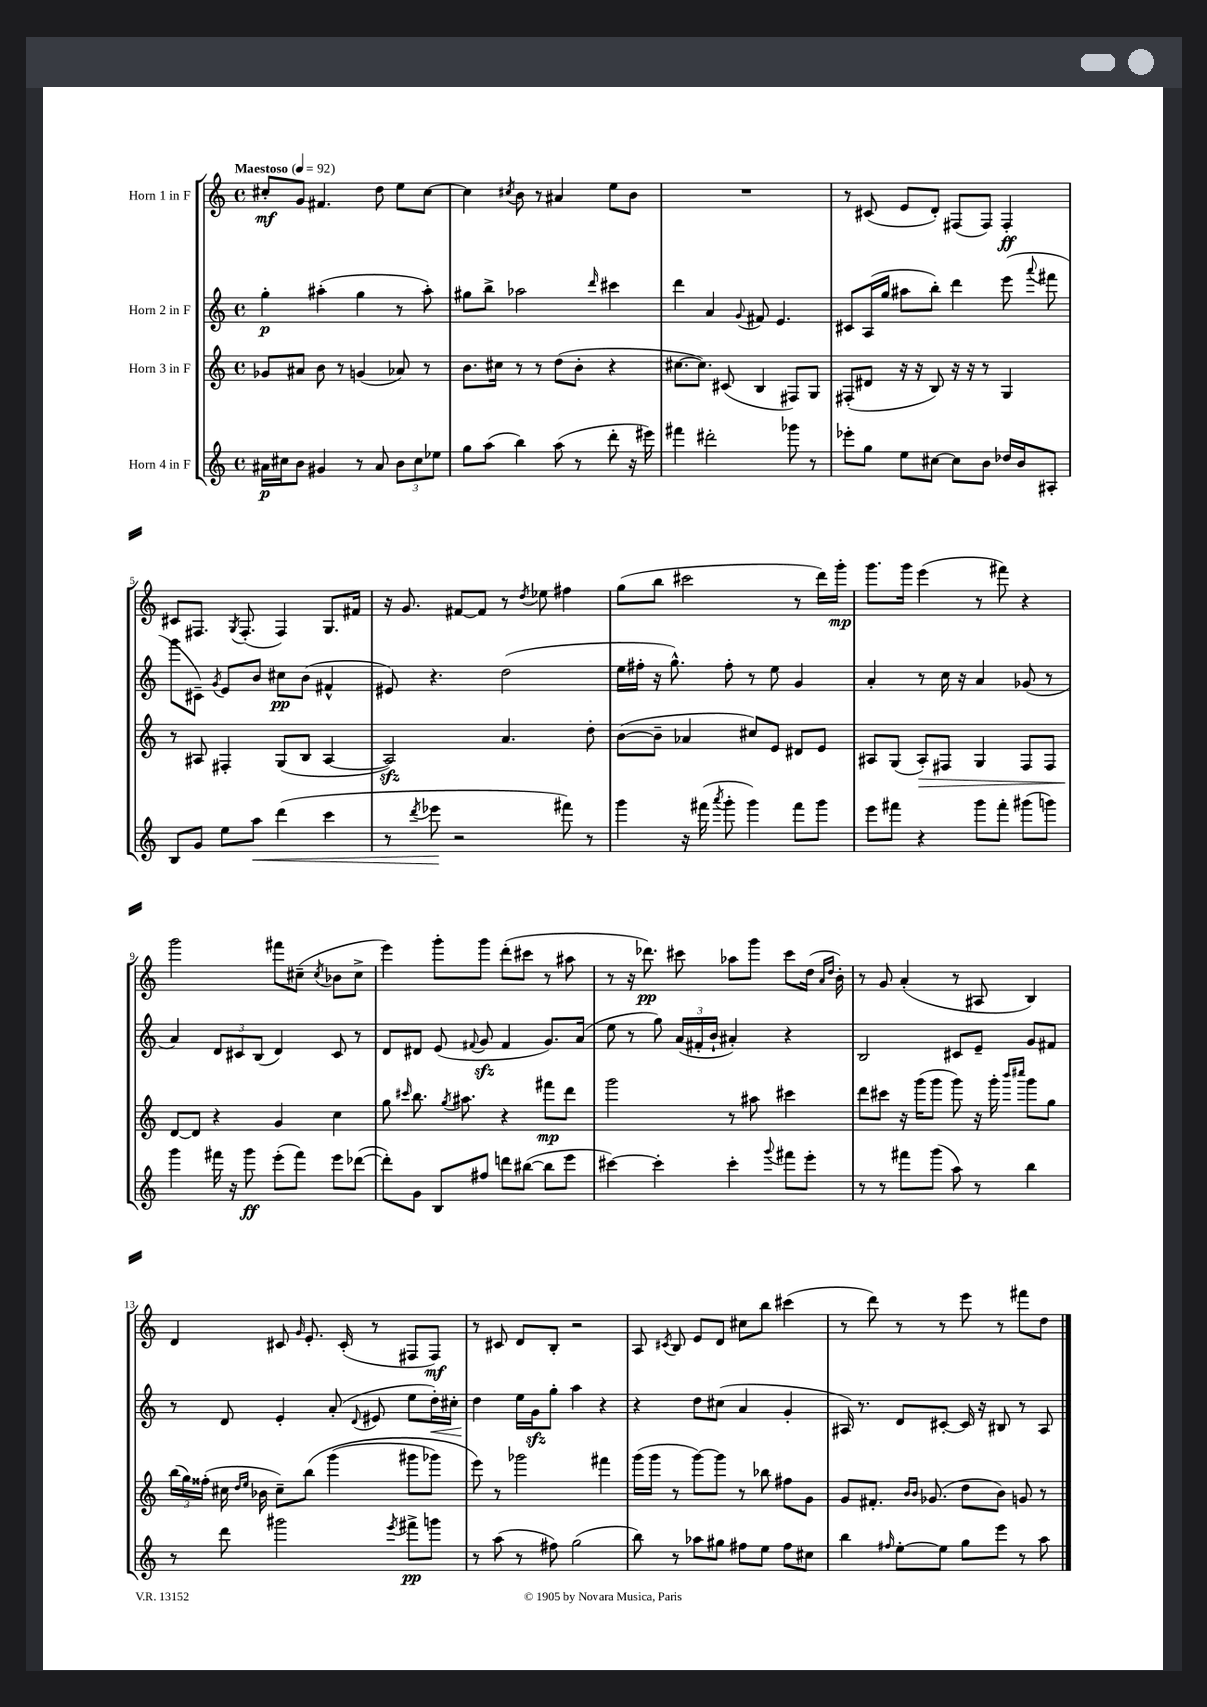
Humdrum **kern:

**kern	**dynam	**kern	**dynam	**kern	**dynam	**kern	**dynam
*part4	*part4	*part3	*part3	*part2	*part2	*part1	*part1
*staff4	*staff4	*staff3	*staff3	*staff2	*staff2	*staff1	*staff1
*I"Horn 4 in F	*	*I"Horn 3 in F	*	*I"Horn 2 in F	*	*I"Horn 1 in F	*
*clefG2	*	*clefG2	*	*clefG2	*	*clefG2	*
*k[]	*	*k[]	*	*k[]	*	*k[]	*
*M4/4	*	*M4/4	*	*M4/4	*	*M4/4	*
*met(c)	*	*met(c)	*	*met(c)	*	*met(c)	*
*MM92	*	*MM92	*	*MM92	*	*MM92	*
=1	=1	=1	=1	=1	=1	=1	=1
!	!	!	!	!	!	!LO:TX:a:B:t=Maestoso	!
16a#X\LL	p	8g-X/L	.	4gg'\	p	8cc#X'/L	mf
16cc#X\J	.	.	.	.	.	.	.
8b\J	.	8a#X/J	.	.	.	8g/J	.
4g#X/	.	8b\	.	(4aa#X'\	.	4.f#X/	.
.	.	8r	.	.	.	.	.
8r	.	(4gn/	.	4gg\	.	.	.
8a#/	.	.	.	.	.	8dd\	.
12b\L	.	8a-X/)	.	8r	.	8ee\L	.
12cc#\	.	.	.	.	.	.	.
.	.	8r	.	8aa#'\)	.	[8cc#\J	.
12ee-X\J	.	.	.	.	.	.	.
=2	=2	=2	=2	=2	=2	=2	=2
8gg\L	.	8.b\L	.	8gg#X\L	.	4cc#\]	.
(8aa\J	.	.	.	8bb^\J	.	.	.
.	.	16cc#X\Jk	.	.	.	.	.
.	.	.	.	.	.	8qcc#X/	.
4bb\)	.	8r	.	2aa-X\	.	8b\	.
.	.	8r	.	.	.	8r	.
(8aa\	.	(8dd\L	.	.	.	4a#X/	.
8r	.	8b'\J	.	.	.	.	.
.	.	.	.	16qqddd/	.	.	.
8ddd'\	.	4r	.	4ccc#X\	.	8ee\L	.
16r	.	.	.	.	.	8b\J	.
16eee#X\)	.	.	.	.	.	.	.
=3	=3	=3	=3	=3	=3	=3	=3
4fff#X\	.	[8.cc#X\L	.	4ddd\	.	1r	.
.	.	8.cc#\J])	.	.	.	.	.
2ddd#X'\	.	.	.	4a/	.	.	.
.	.	(8c#X/	.	.	.	.	.
.	.	.	.	8qqg/	.	.	.
.	.	4B/	.	8f#X/	.	.	.
.	.	.	.	4.e/	.	.	.
8ggg-X\	.	8F#X/L)	.	.	.	.	.
8r	.	8G/J	.	.	.	.	.
=4	=4	=4	=4	=4	=4	=4	=4
8eee-X'\L	.	(8F#X'/L	.	8c#X/L	.	8r	.
8gg\J	.	8d#X/J	.	(16A/L	.	(8c#X/	.
.	.	.	.	16gg/JJ	.	.	.
8ee\L	.	16r	.	8aa#X\L	.	8e/L	.
.	.	16r	.	.	.	.	.
[8cc#X\J	.	8B/)	.	8bb'\J)	.	8d'/J)	.
8cc#\L]	.	16r	.	4ddd\	.	(8F#X/L	.
.	.	16r	.	.	.	.	.
8b\J	.	8r	.	.	.	8F#/J)	.
16dd-X/LL	.	4G/	.	(8eee\	.	4F#'/	ff
16b/J	.	.	.	.	.	.	.
.	.	.	.	8qqaaa/	.	.	.
8A#X'/J	.	.	.	8fff#X\	.	.	.
!!LO:LB:g=z
=5	=5	=5	=5	=5	=5	=5	=5
8B/L	.	8r	.	8ggg\L	.	8c#X/L	.
8g/J	.	8A#X/	.	8c#X~\J)	.	8.F#X/J	.
.	.	.	.	8qg/	.	.	.
8ee\L	.	4F#X'/	.	8e/L	.	.	.
.	.	.	.	.	.	8qG/	.
.	.	.	.	.	.	(8.F#'/	.
!	!LO:HP:b	!	!	!	!	!	!
8aa\J	<	.	.	8b/J	.	.	.
(4ddd\	.	(8G/L	.	8cc#X\L	pp	4F#/)	.
.	.	8B/J	.	(8b\J	.	.	.
4ccc\	.	[4A#/	.	4f#X^^/	.	8.G/L	.
.	.	.	.	.	.	16f#X/Jk	.
=6	=6	=6	=6	=6	=6	=6	=6
8r	.	2A#zz/])	.	8e#X/)	.	16r	.
.	.	.	.	.	.	8.g/	.
8qddd/	.	.	.	.	.	.	.
8eee-X\	.	.	.	4.r	.	.	.
2r	[	.	.	.	.	[8f#X/L	.
.	.	.	.	.	.	8f#/J]	.
.	.	4.a/	.	(2dd\	.	8r	.
.	.	.	.	.	.	8qdd/	.
.	.	.	.	.	.	8ee-X\	.
8fff#X\)	.	.	.	.	.	4ff#X\	.
8r	.	8dd'\	.	.	.	.	.
=7	=7	=7	=7	=7	=7	=7	=7
4ggg\	.	([8b\L	.	16ee\LL	.	(8gg\L	.
.	.	.	.	16ff#X'\JJ	.	.	.
.	.	8b~\J]	.	16r	.	8bb\J	.
.	.	.	.	8.gg^^\)	.	.	.
16r	.	4a-X/	.	.	.	2ccc#X\	.
(16fff#X\	.	.	.	.	.	.	.
8qaaa/	.	.	.	.	.	.	.
8ggg'\	.	.	.	8ff#'\	.	.	.
4ggg\)	.	8cc#X/L)	.	8r	.	.	.
.	.	8e/J	.	8ee\	.	.	.
8fff#\L	.	8d#X/L	.	4g/	.	8r	.
8ggg\J	.	8e/J	.	.	.	16ddd\LL)	.
.	.	.	.	.	.	16ggg'\JJ	mp
=8	=8	=8	=8	=8	=8	=8	=8
8eee\L	.	8A#X/L	.	4a'/	.	8.ggg\L	.
8fff#X\J	.	(8G/J	.	.	.	.	.
.	.	.	.	.	.	16ggg\Jk	.
!	!	!	!LO:HP:b	!	!	!	!
4r	.	8A#'/L)	>	8r	.	(4eee\	.
.	.	8F#X/J	.	16cc\	.	.	.
.	.	.	.	16r	.	.	.
8ggg\L	.	4G/	.	4a/	.	8r	.
8fff#'\J	.	.	.	.	.	8fff#X\)	.
(8ggg#X\L	.	8F#/L	.	(8g-X/	.	4r	.
8gggn\J)	.	8F#/J	.	8r	.	.	.
!!LO:LB:g=z
=9	=9	=9	=9	=9	=9	=9	=9
4ggg\	.	[8d/L	.	4a/)	.	2ggg\	.
.	.	8d/J]	]	.	.	.	.
16fff#X\	.	4r	.	12d/L	.	.	.
16r	.	.	.	.	.	.	.
.	.	.	.	12c#X/	.	.	.
8ggg\	ff	.	.	.	.	.	.
.	.	.	.	(12B/J	.	.	.
(8eee'\L	.	4g/	.	4d/)	.	8fff#X\L	.
8fff#\J)	.	.	.	.	.	(8cc#X~\J	.
.	.	.	.	.	.	8qcc#/	.
8eee\L	.	4cc\	.	8c#/	.	8b-X\L	.
([8ddd-X\J	.	.	.	8r	.	8cc#^\J	.
=10	=10	=10	=10	=10	=10	=10	=10
8ddd-'\L])	.	8gg\	.	8d/L	.	4eee\)	.
.	.	16qqccc#X/	.	.	.	.	.
8g\J	.	8.bb\	.	8d#X/J	.	.	.
8B/L	.	.	.	(8e/	.	8ggg'\L	.
.	.	8qgg/	.	.	.	.	.
.	.	8.aa#X\	.	.	.	.	.
.	.	.	.	8qqf#X/	.	.	.
8ff#X/J	.	.	.	8gzz/	.	8ggg\J	.
8dddn\L	.	4r	.	4f#/	.	(8ddd'\L	.
([8bb#X\J	.	.	.	.	.	8ccc#X\J	.
8bb#\L]	.	8fff#X\L	mp	8.g/L)	.	8r	.
8eee\J	.	8ddd\J	.	.	.	8aa#X\	.
.	.	.	.	(16a/Jk	.	.	.
=11	=11	=11	=11	=11	=11	=11	=11
[4ccc#X\)	.	2ggg\	.	8ee\	.	8r	.
.	.	.	.	8r	.	16r	.
.	.	.	.	.	.	8.ddd-X\)	pp
4ccc#'\]	.	.	.	8gg\)	.	.	.
.	.	.	.	(24a/LL	.	8ccc#X\	.
.	.	.	.	24f#X'/	.	.	.
.	.	.	.	24b`/JJ	.	.	.
4ccc#'\	.	8r	.	4a#X'/)	.	8aa-X\L	.
.	.	8aa#X\	.	.	.	8ggg\J	.
8qqggg/	.	.	.	.	.	.	.
8fff#X\L	.	4ccc#X\	.	4r	.	8ccc#\L	.
8eee'\J	.	.	.	.	.	(16dd\Jk	.
.	.	.	.	.	.	16qqa/LL	.
.	.	.	.	.	.	16qqdd/JJ	.
.	.	.	.	.	.	16b'\)	.
=12	=12	=12	=12	=12	=12	=12	=12
8r	.	8ddd\L	.	2B/	.	8r	.
8r	.	8ccc#X\J	.	.	.	8g/	.
8fff#X\L	.	16r	.	.	.	(4a'/	.
.	.	(16ggg\KL	.	.	.	.	.
(8ggg\J	.	8ggg\J	.	.	.	.	.
8aa\)	.	8ggg\)	.	8c#X/L	.	8r	.
8r	.	16r	.	8e~/J	.	8A#X/	.
.	.	16ggg'\	.	.	.	.	.
.	.	16qqbbb/LL	.	.	.	.	.
.	.	16qqcccc#X/JJ	.	.	.	.	.
4bb\	.	8ggg\L	.	8g/L	.	4B/)	.
.	.	8gg\J	.	8f#X/J	.	.	.
!!LO:LB:g=z
=13	=13	=13	=13	=13	=13	=13	=13
8r	.	(24bb\LL	.	8r	.	4d/	.
.	.	24gg\)	.	.	.	.	.
.	.	(24ff##X'\JJ	.	.	.	.	.
8ddd\	.	16cc#X\	.	8d/	.	.	.
.	.	16qqdd/LL	.	.	.	.	.
.	.	16qqee/JJ	.	.	.	.	.
.	.	16b-X\	.	.	.	.	.
2ggg#X\	.	8cc#~\L)	.	4e'/	.	8c#X/	.
.	.	.	.	.	.	16qqg/	.
.	.	(8bb\J	.	.	.	8.e'/	.
.	.	(4ggg\	.	(8a'/	.	.	.
.	.	.	.	.	.	(16c#'/	.
.	.	.	.	8qqd/	.	.	.
.	.	.	.	8e#X/	.	8r	.
8qeee/	.	.	.	.	.	.	.
8fff#X^\L	pp	8ggg#X\L	.	8ee\L	.	8F#X/L	.
!	!	!	!	!	!LO:HP:b	!	!
8gggn\J	.	8ggg-X\J)	.	16dd'\L)	<	8F#/J)	mf
.	.	.	.	16cc#X'\JJ	.	.	.
=14	=14	=14	=14	=14	=14	=14	=14
8r	.	8eee\)	.	4dd\	.	8r	.
(8aa\	.	8r	.	.	.	8c#X/	.
8r	.	2ggg-X\	.	16ee\LL	[	8d/L	.
.	.	.	.	16gzz\J	.	.	.
8ff#X\)	.	.	.	8gg'\J	.	8B'/J	.
(2gg\	.	.	.	4aa\	.	2r	.
.	.	4fff#X\	.	4r	.	.	.
=15	=15	=15	=15	=15	=15	=15	=15
8bb\)	.	(16ggg\LL	.	4r	.	8A/	.
.	.	16ggg\JJ	.	.	.	.	.
.	.	.	.	.	.	8qc#X/	.
8r	.	8r	.	.	.	8B/	.
8aa-X\L	.	[8ggg\L)	.	8dd\L	.	8e/L	.
8gg#X\J	.	8ggg\J]	.	(8cc#X\J	.	8d/J	.
8ff#X\L	.	8r	.	4a/	.	8cc#X\L	.
8ee\J	.	8bb-X\	.	.	.	8bb\J	.
8ff#\L	.	8ff#X\L	.	4g'/	.	(4ccc#X\	.
8cc#X\J	.	8g\J	.	.	.	.	.
=16	=16	=16	=16	=16	=16	=16	=16
4bb\	.	8g/L	.	16A#X/)	.	8r	.
.	.	.	.	8.r	.	.	.
.	.	8.f#X'/J	.	.	.	8ddd\)	.
16qqff#X/	.	.	.	.	.	.	.
[8ee'\L	.	.	.	8d/L	.	8r	.
.	.	16qqb/LL	.	.	.	.	.
.	.	16qqb/JJ	.	.	.	.	.
.	.	(8.g-X/	.	.	.	.	.
8ee\J]	.	.	.	[8c#X'/J	.	8r	.
8gg\L	.	8dd\L	.	16c#/]	.	8eee\	.
.	.	.	.	16r	.	.	.
8eee\J	.	8b\J)	.	8B#X/	.	8r	.
8r	.	8gn/	.	8r	.	8fff#X\L	.
8aa\	.	8r	.	8A#/	.	8dd\J	.
==	==	==	==	==	==	==	==
*-	*-	*-	*-	*-	*-	*-	*-
